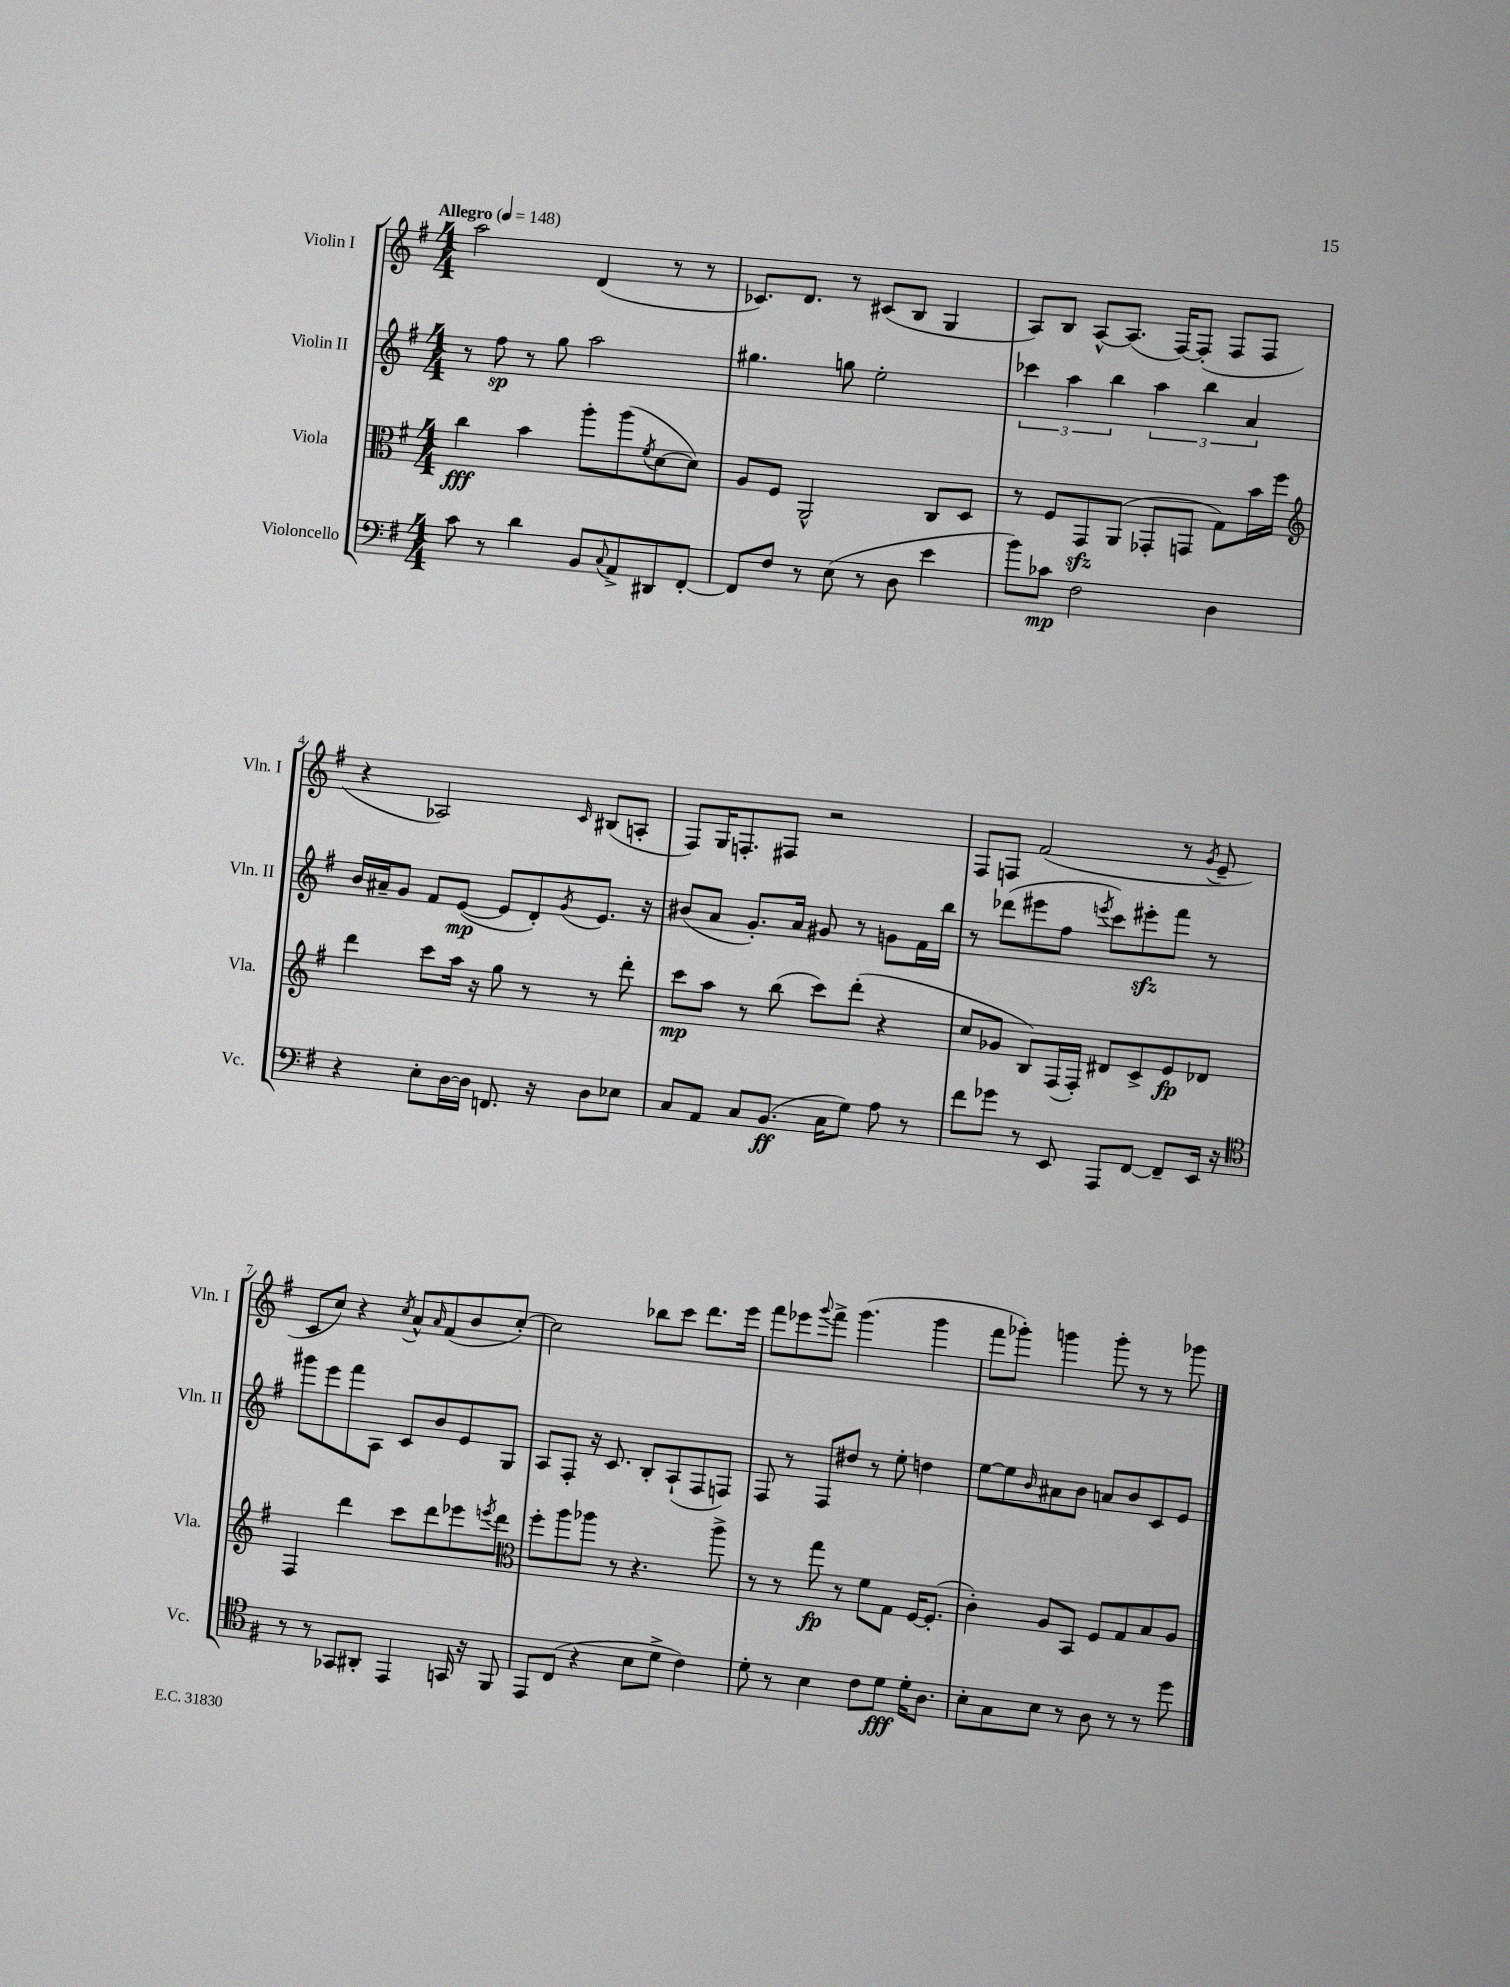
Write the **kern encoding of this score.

**kern	**kern	**kern	**kern
*staff4	*staff3	*staff2	*staff1
*clefF4	*clefC3	*clefG2	*clefG2
*k[f#]	*k[f#]	*k[f#]	*k[f#]
*M4/4	*M4/4	*M4/4	*M4/4
*MM148	*MM148	*MM148	*MM148
8c	4cc	8r	2aa
8r	.	8ff#	.
4d	4b	8r	.
.	.	8gg	.
8BB	8aa'	2aa	(4d
8qqC	.	.	.
8AA^	(8aa	.	.
.	8qf#	.	.
8DD#	[8d	.	8r
[8FF#'	8d])	.	8r
=	=	=	=
8FF#]	8A	4.gg#	8.c-)
8F#	8F#	.	.
.	.	.	8.d
8r	2AA^^	.	.
(8E	.	8gg	8r
8r	.	2ee'	(8c#
8D	.	.	8B
4e	8C	.	4G
.	8D	.	.
=	=	=	=
8b)	8r	6ccc-	8A)
8c-	8F#	.	8B
.	.	6aa	.
2F#	8GG	.	[8A^^
.	.	6bb	.
.	(8AA	.	(8.A]
.	8GG-'	6aa	.
.	.	.	[16F#)
.	8GG	.	(8F#']
.	.	6bb	.
4D	8G)	.	8F#
.	.	6a	.
.	16b	.	8F#
.	16ff#	.	.
=	=	=	=
*	*clefG2	*	*
4r	4ddd	16b	4r
.	.	16a#~	.
.	.	8g	.
8E'	8ccc	8f#	2A-)
[16D	16aa	([8e	.
16D]	16r	.	.
8.FF	8gg	8e]	.
.	8r	8d')	.
16r	.	.	.
.	.	8qg	16qqc
8D	8r	8.e	(8B#
8E-	8ddd'	.	8A'
.	.	16r	.
=	=	=	=
8C	8ccc	(8b#	8F#)
8AA	8aa	8a	16G
.	.	.	8.F'
8C	8r	8.g')	.
(8.BB	(8bb	.	8F#
.	.	16a	.
.	8ccc)	8g#	2r
16C	.	.	.
8G)	(8ddd'	8r	.
8A	4r	8g	.
8r	.	16f#	.
.	.	16bb	.
=	=	=	=
8f#	8cc	8r	8F#
8g-	8g-	(8ddd-	8F
8r	8B)	8eee#	(2f#
8EE	(16F#	8ff#	.
.	16F#')	.	.
.	.	8qeee	.
8AAA	8d#	8ccc)	.
[8FF#	8c^	8eee#'	.
8FF#~]	8e	8fff#	8r
.	.	.	8qg
16EE	8d-	8r	8e~
16r	.	.	.
=	=	=	=
*clefC4	*	*	*
8r	4F#	8ggg#	8c
8r	.	8eee	8cc)
8GG-	4ddd	8fff#	4r
8AA#'	.	8A	.
.	.	.	8qcc
4EE	8ccc	8c	8a^^
.	.	.	16qqa
.	8ddd	8b	(8f#
16GG	8eee-	8e	8b
16r	.	.	.
.	8qeee	.	.
8FF#	8ddd	8G	[8cc')
=	=	=	=
*	*clefC3	*	*
8EE	8ff#'	8A	2cc]
(8C	8aa	8F#'	.
4r	8aa-	16r	.
.	.	8.c	.
.	8r	.	.
8B	4.r	8B'	8bb-
8d^	.	(8A`	8ccc
4c)	.	8F#	8.ddd
.	8aa-^	8F)	.
.	.	.	16eee
=	=	=	=
8d'	8r	8F#	8fff#
8r	8r	8r	8eee-
.	.	.	8qqggg
4B	8gg	8F#	8fff#^
.	8r	8dd#	(4.ggg
8c	8f#	8r	.
8d	8G	8ee'	.
16d'	[16F#	4dd	4ggg
8.A	(8.F#']	.	.
=	=	=	=
8B'	4c')	[8ee	8fff#
8G	.	8ee]	8ggg-')
.	.	16qqb	.
8B	8A	8a#	4ggg
8r	8BB	8b	.
8A	8F#	8a	8ggg'
8r	8G	8b	8r
8r	8B	8c	8r
8dd	8A	8e	8ggg-
==	==	==	==
*-	*-	*-	*-
